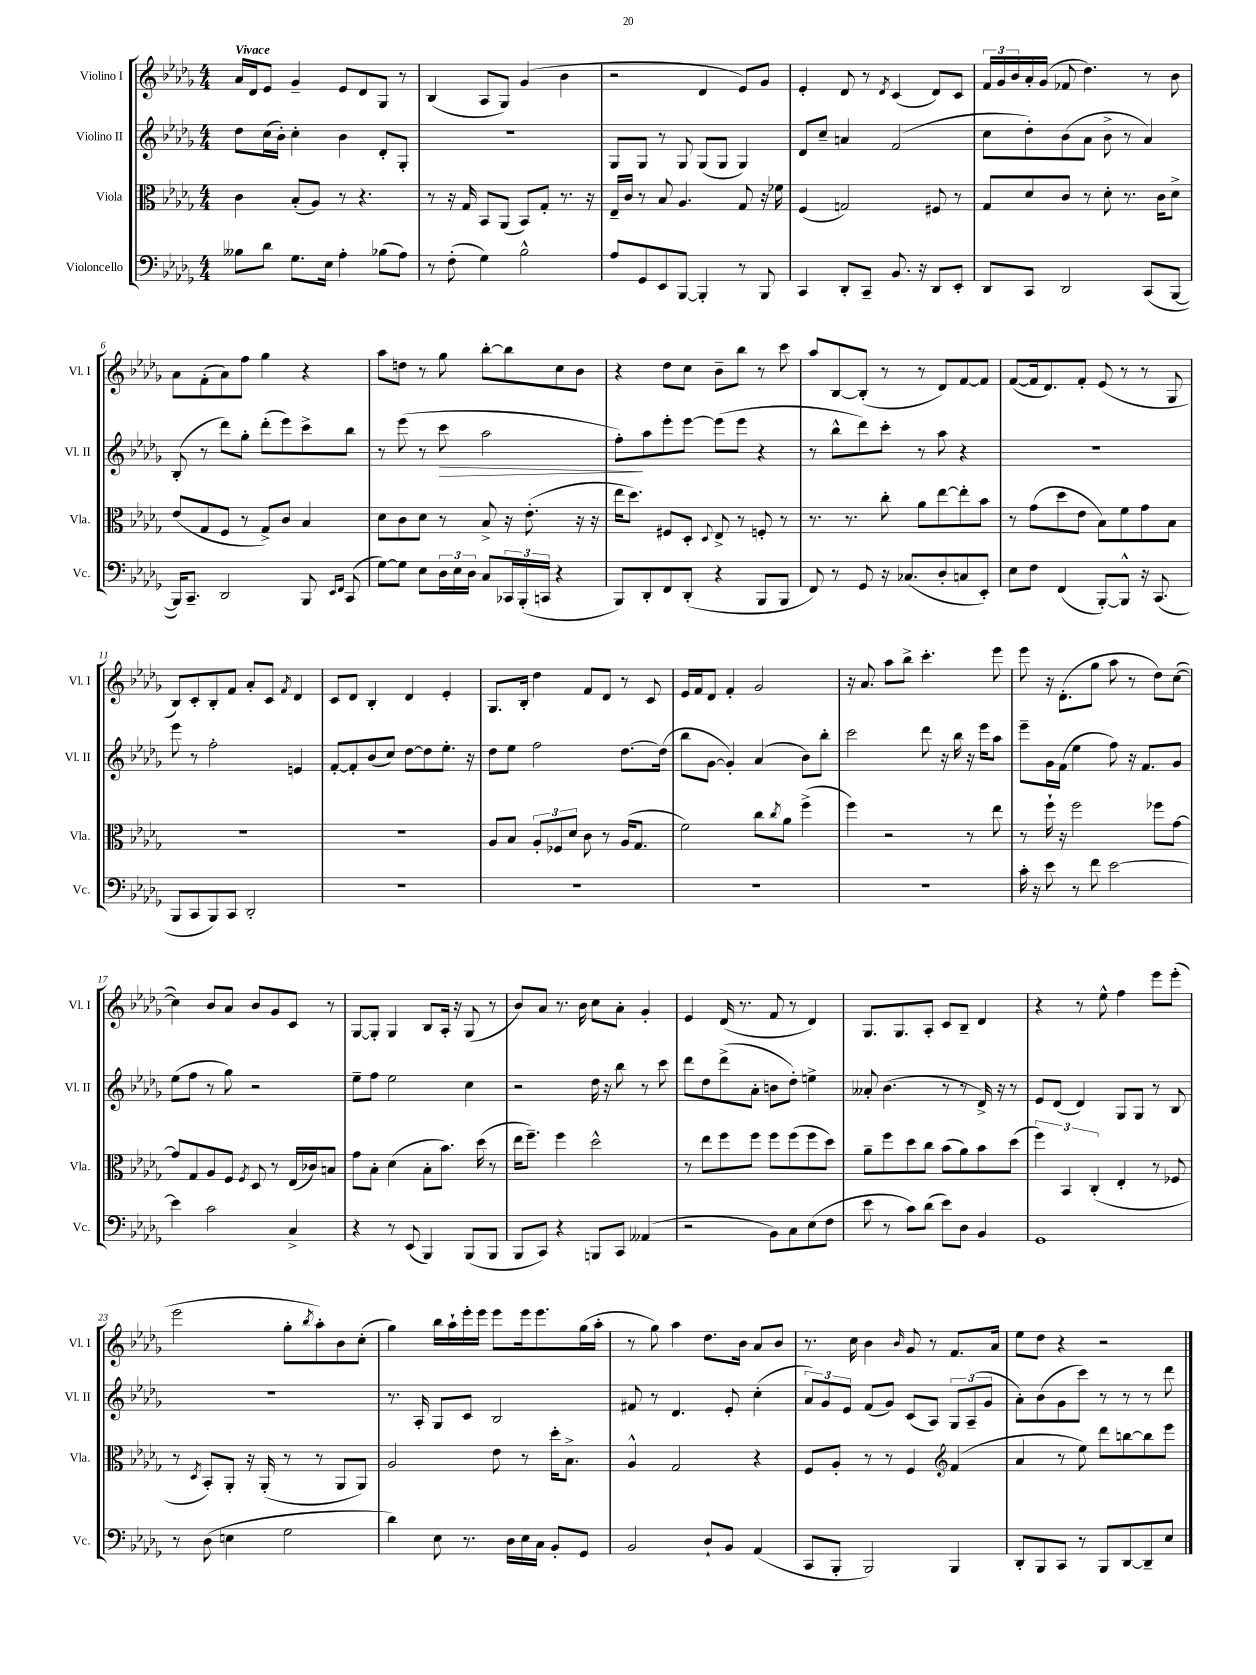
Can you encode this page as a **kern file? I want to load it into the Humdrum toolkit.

**kern	**kern	**kern	**kern
*staff4	*staff3	*staff2	*staff1
*clefF4	*clefC3	*clefG2	*clefG2
*k[b-e-a-d-g-]	*k[b-e-a-d-g-]	*k[b-e-a-d-g-]	*k[b-e-a-d-g-]
*M4/4	*M4/4	*M4/4	*M4/4
8B--	4c	8dd-	16a-
.	.	.	16d-
8d-	.	(16cc	8e-
.	.	16b-')	.
8.G-	(8B-'	4cc'	4g-~
.	8A-)	.	.
16E-	.	.	.
4A-'	8r	4b-	8e-
.	4.r	.	8d-
(8B-	.	8d-'	8G-
8A-)	.	8G-'	8r
=	=	=	=
8r	8r	1r	(4B-
(8F'	16r	.	.
.	16G-	.	.
4G-)	8BB-	.	8A-
.	(8AA-	.	8G-)
2B-^^	8BB-)	.	(4g-
.	8G-'	.	.
.	8.r	.	4b-
.	16r	.	.
=	=	=	=
8A-	16E-~	8G-	2r
.	16c	.	.
8GG-	8r	8G-	.
8EE-	8B-	8r	.
[8BBB-	4.A-	8G-	.
4BBB-']	.	(8G-	4d-
.	.	8G-	.
8r	8G-	4G-)	8e-)
8BBB-	16r	.	8g-
.	16f-	.	.
=	=	=	=
4CC	(4F	8d-	4e-'
.	.	8cc~	.
8DD-'	2G)	4a	8d-
8CC~	.	.	8r
.	.	.	8qd-
8.BB-	.	(2f	(4c
16r	.	.	.
8DD-	8F#	.	8d-)
8EE-'	8r	.	8c
=	=	=	=
8DD-	8G-	8cc	24f
.	.	.	24g-
.	.	.	24b-
8CC	8d-	8dd-')	16a-'
.	.	.	(16g-
2DD-	8c	(8b-	8f-
.	8r	8a-	4.dd-)
.	8d-'	8b-^	.
.	8.r	8r	.
(8CC	.	4a-)	8r
.	16c	.	.
[8BBB-	8d-^	.	8b-
=	=	=	=
16BBB-])	(8e-	(8B-'	8a-
8.CC~	.	.	.
.	8G-	8r	(8f'
2DD-	8F	8ddd-)	8a-)
.	8r	8gg-'	8ff
.	8G-^)	(8ddd-'	4gg-
.	8c	8eee-)	.
8BBB-	4B-	8ccc^	4r
16qqEE-	.	.	.
16qqFF	.	.	.
(8CC	.	8bb-	.
=	=	=	=
[8G-)	8d-	8r	8aa-
8G-]	8c	(8eee-	8dd
8E-	8d-	8r	8r
24D-	8r	8ccc	8gg-
24E-	.	.	.
24D-	.	.	.
8C	8B-^	2aa-	[8bb-'
24CC-	16r	.	8bb-]
(24BBB-'	.	.	.
.	(8.e-'	.	.
24CC	.	.	.
4r	.	.	8cc
.	16r	.	8b-
.	16r	.	.
=	=	=	=
8BBB-)	16ee-	8ff')	4r
.	8.dd-)	.	.
8DD-'	.	8aa-	.
8FF	8F#	8eee-'	8dd-
(8DD-'	8D-'	[8eee-	8cc
.	8qqD-	.	.
4r	8E-^	(8eee-]	8b-~
.	8r	8eee-	8bb-
8BBB-	8F'	4r	8r
8BBB-	8r	.	8ccc
=	=	=	=
8FF)	8.r	8r	8aa-
8r	.	8bb-^^	[8B-
.	8.r	.	.
8GG-	.	8ddd-)	(8B-']
16r	8cc'	8ccc'	8r
(8.C-	.	.	.
.	8a-	8r	8r
8D-'	[8ee-	8aa-	8d-)
8C	8ee-']	4r	[8f
8EE-')	8b-	.	8f]
=	=	=	=
8E-	8r	1r	([8f
8F	(8g-	.	16f]
.	.	.	8.d-)
(4FF	8dd-	.	.
.	8e-	.	8f'
[8BBB-')	8B-)	.	(8e-
8BBB-^^]	8f	.	8r
16r	8g-	.	8r
(8.CC	.	.	.
.	8B-	.	8G-
=	=	=	=
8BBB-	1r	8eee-	8B-)
8CC	.	8r	8c'
8BBB-)	.	2ff'	8B-'
8CC	.	.	8f
2DD-'	.	.	8a-'
.	.	.	8c
.	.	.	8qf
.	.	4e	4d-
=	=	=	=
1r	1r	[8f'	8c
.	.	8f']	8d-
.	.	(8b-	4B-'
.	.	8cc)	.
.	.	[8dd-	4d-
.	.	8dd-]	.
.	.	8.ee-'	4e-'
.	.	16r	.
=	=	=	=
1r	8A-	8dd-	8.G-
.	8B-	8ee-	.
.	.	.	16B-'
.	12A-'	2ff	4dd-
.	12F-	.	.
.	12d-	.	.
.	8c	.	8f
.	8r	.	8d-
.	(16A-	[8.dd-	8r
.	8.G-	.	.
.	.	.	8c
.	.	(16dd-]	.
=	=	=	=
1r	2f)	8bb-	16e-
.	.	.	16f
.	.	[8g-	8d-
.	.	4g-'])	4f'
.	8cc	(4a-	2g-
.	8qcc	.	.
.	8a-	.	.
.	(4ff^	8b-)	.
.	.	8bb-'	.
=	=	=	=
1r	4ff)	2ccc	16r
.	.	.	8.a-
.	2r	.	8aa-
.	.	.	8bb-^
.	.	8ddd-	4.ccc'
.	.	16r	.
.	.	16bb-	.
.	8r	16r	.
.	.	16eee-	.
.	8ee-	8aa-	8eee-
=	=	=	=
16c'	8r	8eee-~	8eee-
16r	.	.	.
8e-	16ff`	16g-	16r
.	16r	(16f	(8.d-'
8r	2ff	4ee-	.
8f	.	.	8gg-
[2e-	.	8ff)	8aa-
.	.	16r	8r
.	.	8.f	.
.	8ff-	.	8dd-)
.	[8g-	8g-	([8cc
=	=	=	=
4e-]	8g-]	(8ee-	4cc])
.	8G-	8ff	.
2c	8A-	8r	8b-
.	8F	8gg-)	8a-
.	8qF	.	.
.	8D-	2r	8b-
.	8r	.	8g-
4C^	(16E-	.	8c
.	16c-)	.	.
.	8B	.	8r
=	=	=	=
4r	8g-	8ee-~	[8G-
.	8B-'	8ff	8G-']
8r	(4d-	2ee-	4G-
(8EE-	.	.	.
4BBB-)	8B-'	.	8B-
.	8.b-)	.	16A-'
.	.	.	16r
(8BBB-	.	4cc	(8G-
.	(16dd-	.	.
8BBB-	8r	.	8r
=	=	=	=
8BBB-	16ee-	2r	8b-)
.	8.ff~)	.	.
8CC)	.	.	8a-
4r	4ff	.	8.r
.	.	.	16b-
8BBB	2dd-^^	16dd-	8cc
.	.	16r	.
8CC	.	8bb-	8a-'
(4AA--	.	8r	4g-'
.	.	8ccc	.
=	=	=	=
2r	8r	8ddd-	4e-
.	8ee-	8dd-	.
.	8ff	(8ddd-^	(16d-
.	.	.	8.r
.	8ff	8a-'	.
8BB-)	8ff	8b	8f
8C	(8ff	8dd-')	8r
(8E-	8ff	4ee^	4d-)
8F	8dd-)	.	.
=	=	=	=
8e-	8a-~	8a--'	8.G-
8r	8ff	(4.b-	.
.	.	.	8.G-
8c)	8dd-	.	.
(8d-	8cc	.	8A-'
8e-)	(8b-	8r	8c
8D-	8a-)	8r	8B-~
4BB-	8b-	16d-^)	4d-
.	.	16r	.
.	(8dd-	8r	.
=	=	=	=
1GG-	6ff)	8e-	4r
.	.	(8d-	.
.	6BB-	.	.
.	.	4d-)	8r
.	(6C'	.	.
.	.	.	8ee-^^
.	4E-'	8G-	4ff
.	.	8G-	.
.	8r	8r	8eee-
.	8F-	8B-	(8eee-'
=	=	=	=
8r	8r	1r	2eee-
.	8qD-	.	.
(8D-	8BB-')	.	.
4E	8AA-'	.	.
.	16r	.	.
.	(16AA-'	.	.
2G-	8r	.	8gg-'
.	.	.	8qbb-
.	8r	.	8aa-')
.	8AA-	.	8b-
.	8AA-)	.	(8cc'
=	=	=	=
4d-)	2A-	8.r	4gg-)
.	.	16A-'	.
8E-	.	8G-	16bb-
.	.	.	16aa-`
8.r	.	8c	16eee-'
.	.	.	16eee-
.	8e-	2B-	8eee-
16D-	.	.	.
16E-	8r	.	16eee-
16C	.	.	8.eee-
8BB-'	16dd-'	.	.
.	8.B-^	.	.
8GG-	.	.	(16gg-
.	.	.	16aa-'
=	=	=	=
2BB-	4A-^^	8f#	8r
.	.	8r	8gg-)
.	2G-	4.d-	4aa-
8D-`	.	.	8.dd-
8BB-	.	8e-'	.
.	.	.	16b-
(4AA-	4r	(4cc'	8a-
.	.	.	8b-
=	=	=	=
8CC	8F	12a-)	8.r
.	.	12g-	.
8BBB-'	8A-'	.	.
.	.	12e-	.
.	.	.	16cc
2BBB-)	8r	(8f	4b-
.	8r	8g-)	.
.	.	.	16qqb-
.	4F	(8c	8g-
.	.	8A-)	8r
*	*clefG2	*	*
4BBB-	(4f	12G-	8.f
.	.	(12A-~	.
.	.	12g-	.
.	.	.	16a-
=	=	=	=
8DD-'	4a-	8a-')	8ee-
8BBB-	.	(8b-	8dd-
8CC	8r	8g-	4r
8r	8ee-)	8ccc)	.
8BBB-	8ddd-	8r	2r
[8DD-	[8bb	8r	.
8DD-~]	8bb]	8r	.
8E-	8eee-	8ddd-	.
==	==	==	==
*-	*-	*-	*-
